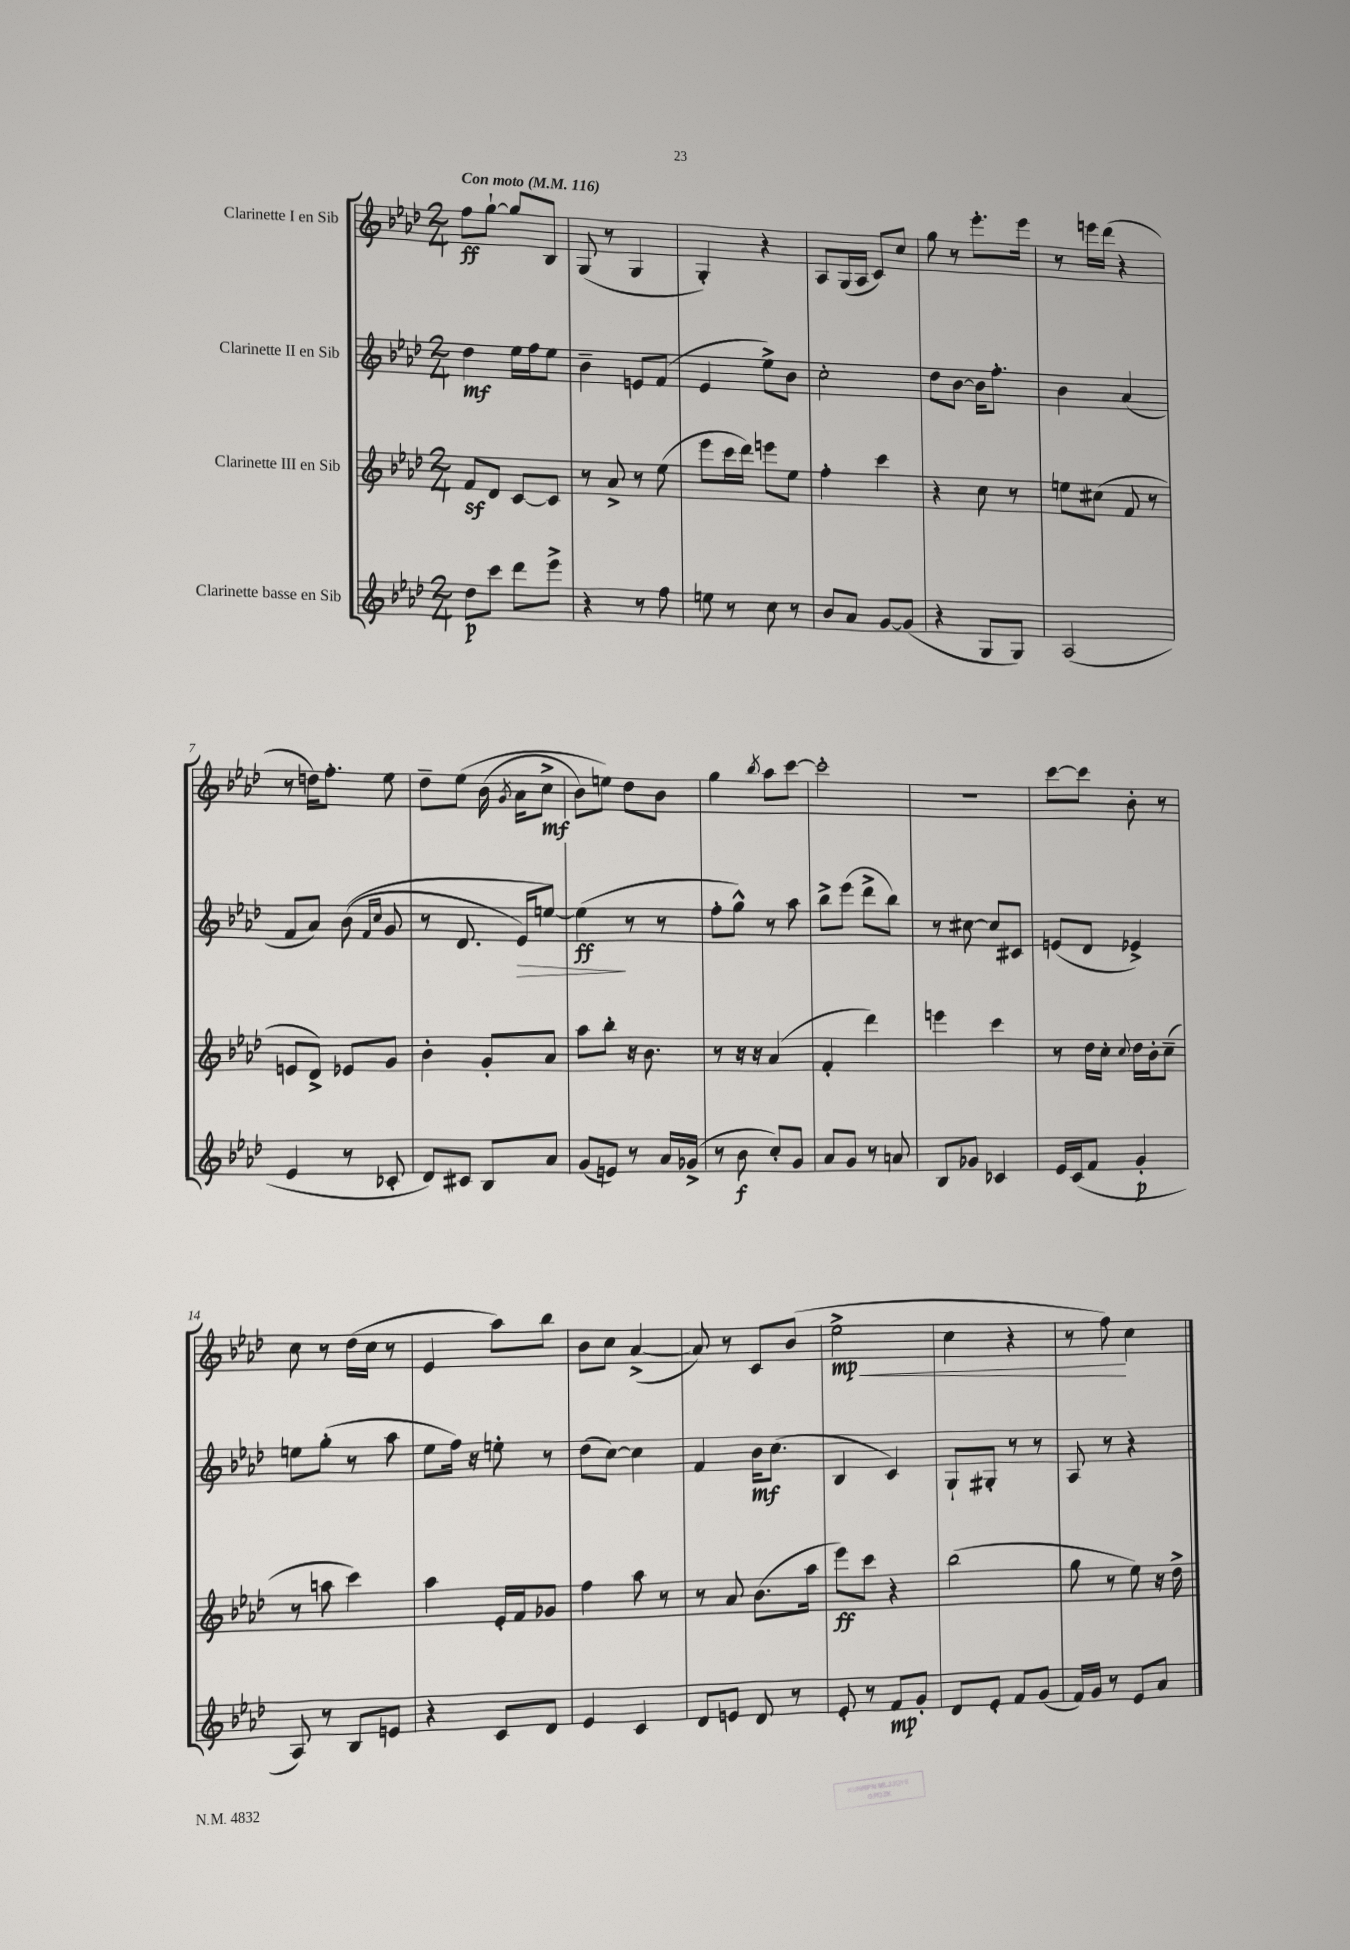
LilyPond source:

<<
\new StaffGroup <<
\new Staff = "s0" \with { instrumentName = "Clarinette I en Sib" } {
    \clef treble \key aes \major \numericTimeSignature \time 2/4 \tempo "Con moto" 4 = 116
    \autoBeamOff f''8[\ff g''8]~-! g''8[ bes8] |
    g8( r8 g4 |
    g4-.) r4 |
    aes8[ g16( aes16] c'8[) c''8] |
    g''8 r8 ees'''8.[-. ees'''16] |
    r8 e'''16[ des'''16]( r4 |
    r8 d''16[) f''8.]-. ees''8 |
    des''8[-- ees''8]\( bes'16( \acciaccatura { g'8 } aes'16[ c''8]->\mf |
    bes'8[) e''8]\) des''8[ bes'8] |
    g''4 \acciaccatura { bes''8 } aes''8[ c'''8]~ |
    c'''2-. |
    r2 |
    c'''8[~ c'''8] bes'8-. r8 |
    c''8 r8 des''16[( c''16] r8 |
    ees'4 aes''8[) bes''8] |
    bes'8[ c''8] aes'4~->( |
    aes'8) r8 c'8[ bes'8]( |
    ees''2->\mp\< |
    c''4 r4 |
    r8 f''8\!) c''4 \bar "|." |
}
\new Staff = "s1" \with { instrumentName = "Clarinette II en Sib" } {
    \clef treble \key aes \major \numericTimeSignature \time 2/4
    \autoBeamOff des''4\mf ees''16[ f''16 ees''8] |
    bes'4-- e'8[ f'8]( |
    ees'4 ees''8[->) bes'8] |
    c''2-. |
    des''8[ bes'8]~ bes'16[ f''8.]-. |
    bes'4 aes'4( |
    f'8[ aes'8]) bes'8(\( \grace { f'16[ c''16] } g'8 |
    r8 des'8. ees'16[\>) e''8]~\) |
    e''4\ff\!( r8 r8 |
    f''8[-. g''8]-^) r8 aes''8 |
    bes''8[-> ees'''8]( des'''8[-> bes''8]) |
    r8 cis''8~ cis''8[ cis'8] |
    e'8[( des'8] ees'4->) |
    e''8[ g''8]-.( r8 aes''8 |
    ees''8[ f''16]) r16 e''8-. r8 |
    des''8[( c''8]~) c''4 |
    f'4 bes'16[\mf c''8.]( |
    bes4 c'4) |
    g8[-! gis8]-. r8 r8 |
    aes8 r8 r4 \bar "|." |
}
\new Staff = "s2" \with { instrumentName = "Clarinette III en Sib" } {
    \clef treble \key aes \major \numericTimeSignature \time 2/4
    \autoBeamOff f'8[\sf des'8] c'8[~ c'8] |
    r8 aes'8-> r8 ees''8( |
    ees'''8[ c'''16 des'''16]) e'''8[ ees''8] |
    f''4-. c'''4 |
    r4 c''8 r8 |
    e''8[ cis''8]( f'8 r8 |
    e'8[ des'8]->) ees'8[ g'8] |
    bes'4-. g'8[-. aes'8] |
    aes''8[ bes''8]-. r16 bes'8. |
    r8 r16 r16 aes'4( |
    f'4-. des'''4) |
    e'''4 c'''4 |
    r8 des''16[ c''16]-. \appoggiatura { c''8 } des''16[ bes'16-. c''8]--( |
    r8 a''8 c'''4) |
    aes''4 ees'16[-. f'16 ges'8] |
    f''4 aes''8 r8 |
    r8 aes'8 bes'8.[( aes''16] |
    ees'''8[\ff) c'''8] r4 |
    bes''2( |
    g''8 r8 ees''8) r16 des''16-> \bar "|." |
}
\new Staff = "s3" \with { instrumentName = "Clarinette basse en Sib" } {
    \clef treble \key aes \major \numericTimeSignature \time 2/4
    \autoBeamOff des''8[\p c'''8] des'''8[ ees'''8]-> |
    r4 r8 f''8 |
    e''8 r8 c''8 r8 |
    bes'8[ aes'8] g'8[~ g'8]( |
    r4 g8[ g8]) |
    aes2( |
    ees'4 r8 ces'8-. |
    des'8[) cis'8] bes8[ aes'8] |
    g'8[( e'8]) r8 aes'16[ ges'16]->( |
    r8 bes'8\f c''8[-.) g'8] |
    aes'8[ g'8] r8 a'8 |
    bes8[ ges'8] ces'4 |
    ees'16[ c'16( f'8] g'4-.\p |
    aes8) r8 bes8[ e'8] |
    r4 c'8[ des'8] |
    ees'4 c'4 |
    des'8[ e'8] des'8 r8 |
    ees'8-. r8 f'8[\mp g'8]-. |
    des'8[ ees'8]-. f'8[ g'8]( |
    f'16[) g'16] r8 ees'8[ aes'8] \bar "|." |
}
>>
>>
